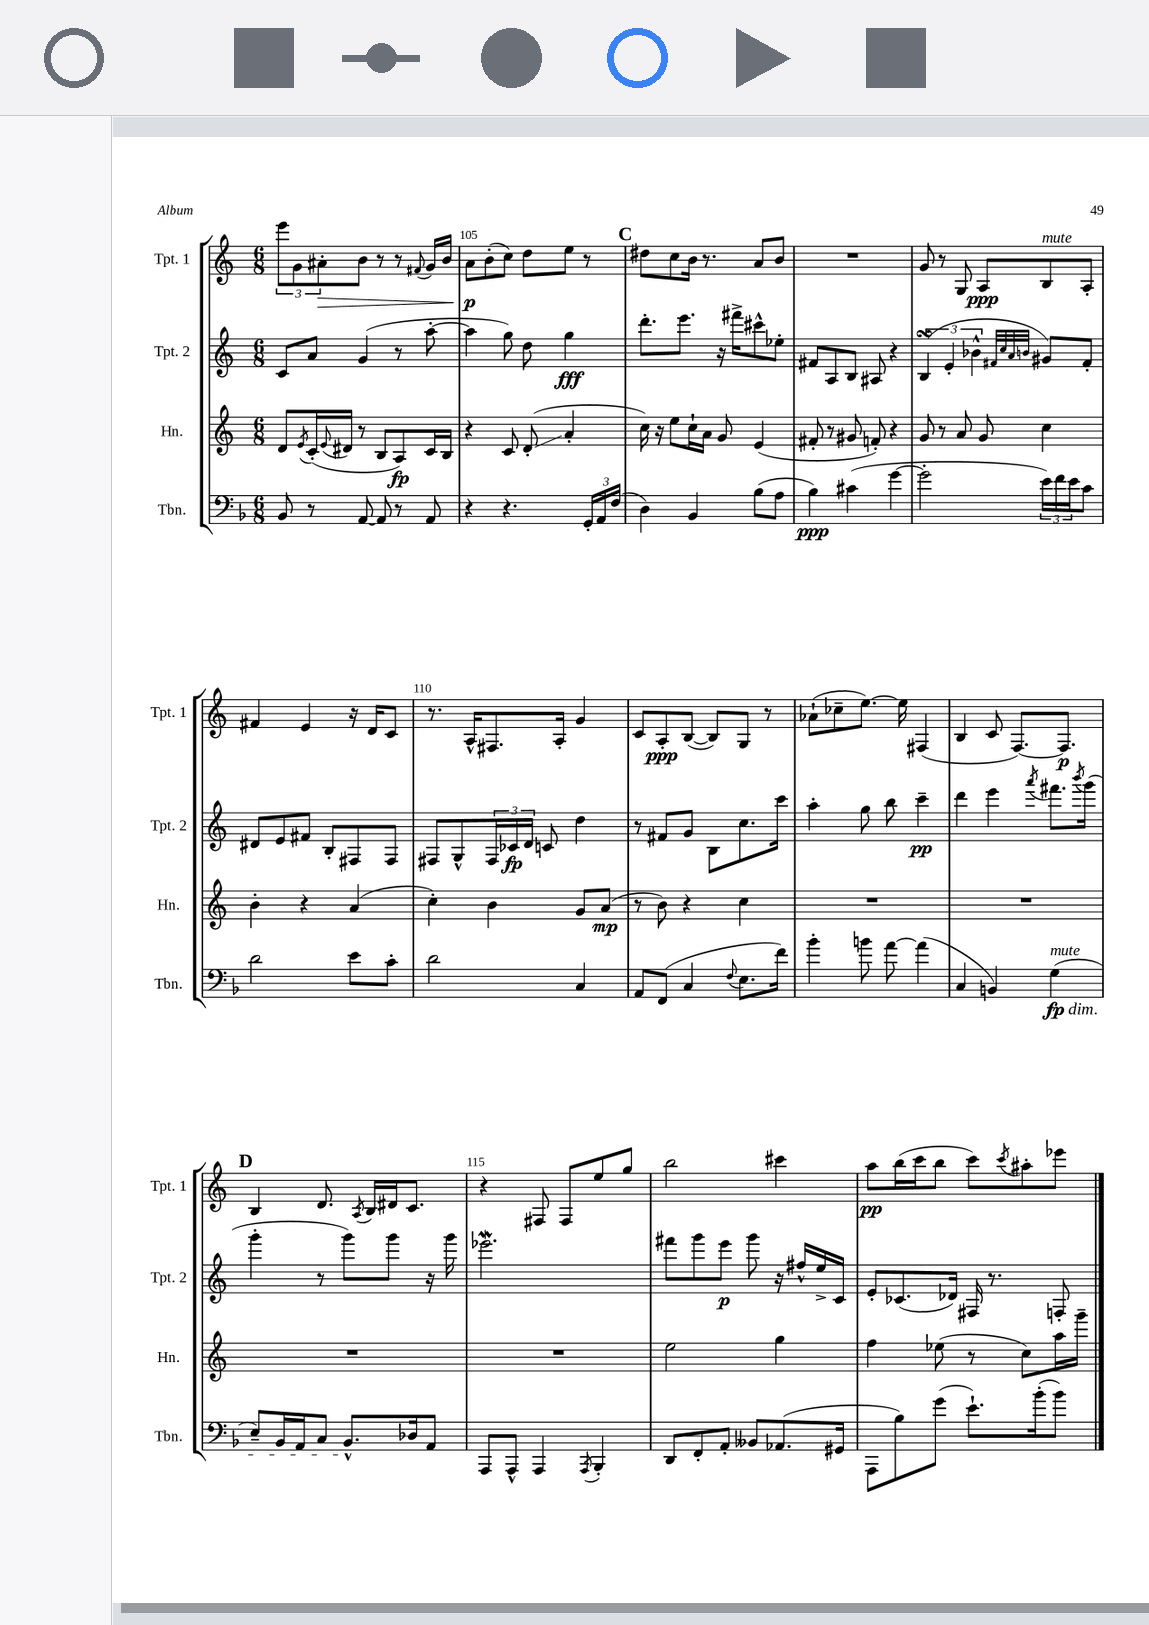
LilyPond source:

<<
\new StaffGroup <<
\new Staff = "s0" \with { instrumentName = "Tpt. 1" shortInstrumentName = "Tpt. 1" } {
    \clef treble \key c \major \numericTimeSignature \time 6/8
    \tuplet 3/2 { e'''8 g'8 ais'8-.\> } b'8 r8 r8 \appoggiatura { fis'8 } g'16 b'16 |
    a'8\p\! b'8-.( c''8) d''8 e''8 r8 |
    \mark \markup { \bold "C" } dis''8 c''8 b'16 r8. a'8 b'8 |
    R2. |
    g'8 r8 g8 a8\ppp b8^\markup { \italic "mute" } a8-. |
    fis'4 e'4 r16 d'16 c'8 |
    r8. a16-^ fis8. a16-. g'4 |
    c'8 a8-.\ppp b8~( b8) g8 r8 |
    aes'8-!( ces''8-- e''8.~) e''16 fis4( |
    b4 c'8 f8.~) f8.\p |
    \mark \markup { \bold "D" } b4 d'8. \acciaccatura { a8 } b16 dis'16 c'8. |
    r4 fis8 fis8 e''8 g''8 |
    b''2 cis'''4 |
    a''8\pp b''16( c'''16 b''8 c'''8) \acciaccatura { c'''8 } ais''8-. ees'''8 \bar "|." |
}
\new Staff = "s1" \with { instrumentName = "Tpt. 2" shortInstrumentName = "Tpt. 2" } {
    \clef treble \key c \major \numericTimeSignature \time 6/8
    c'8 a'8 g'4( r8 a''8~-. |
    a''4 g''8) d''8 g''4\fff |
    \mark \markup { \bold "C" } d'''8.-. e'''8. r16 fis'''16-> cis'''8-^ ees''8-. |
    fis'8 a8 b8 ais8 r4 |
    \tuplet 3/2 { b4\turn( e'4-. bes'4-^ } \grace { fis'32 c''32 a'32 b'32 } gis'8) fis'8-. |
    dis'8 e'8 fis'8 b8-. fis8 fis8 |
    fis8 g8-^ \tuplet 3/2 { fis16 ces'16\fp d'16 } c'8 d''4 |
    r8 fis'8 g'8 b8 c''8. c'''16 |
    a''4-. g''8 b''8 c'''4--\pp |
    d'''4 e'''4 \acciaccatura { a'''8 } fis'''8. \acciaccatura { b'''8 } g'''16( |
    \mark \markup { \bold "D" } g'''4-. r8 g'''8) g'''8 r16 g'''16 |
    ees'''2.\mordent |
    fis'''8 g'''8 e'''8\p g'''8 r16 fis''16-^ e''16-> c'16 |
    e'8-. ces'8.( des'16) fis16 r8. f8-. \bar "|." |
}
\new Staff = "s2" \with { instrumentName = "Hn." shortInstrumentName = "Hn." } {
    \clef treble \key c \major \numericTimeSignature \time 6/8
    d'8 \acciaccatura { e'8 } c'16-.( \appoggiatura { e'8 } dis'16 r8 b8 a8\fp) c'16 b16 |
    r4 c'8 d'8-.\glissando( a'4-. |
    \mark \markup { \bold "C" } c''16) r16 e''8 c''16-! a'16 g'8 e'4( |
    fis'8-. r8 gis'8 f'8-.) r4 |
    g'8 r8 a'8 g'8 c''4 |
    b'4-. r4 a'4( |
    c''4-.) b'4 g'8 a'8\mp( |
    r8 b'8) r4 c''4 |
    R2. |
    R2. |
    \mark \markup { \bold "D" } R2. |
    R2. |
    e''2 g''4 |
    f''4 ees''8( r8 c''8) a''16 g'''16-- \bar "|." |
}
\new Staff = "s3" \with { instrumentName = "Tbn." shortInstrumentName = "Tbn." } {
    \clef bass \key f \major \numericTimeSignature \time 6/8
    bes,8 r8 a,8~ a,8 r8 a,8 |
    r4 r4. \tuplet 3/2 { g,16-. a,16 f16( } |
    \mark \markup { \bold "C" } d4) bes,4 bes8( a8 |
    bes4\ppp) cis'4( g'4~ |
    g'2-. \tuplet 3/2 { e'16) f'16 e'16 } c'8 |
    d'2 e'8 c'8-. |
    d'2 c4 |
    a,8 f,8( c4 \appoggiatura { f8 } e8. f'16) |
    bes'4-. b'8 a'8~ a'4( |
    c4 b,4) g4\fp\dim^\markup { \italic "mute" }( |
    \mark \markup { \bold "D" } e8--) bes,16 a,16 c8 bes,8.-^\! des16 a,8 |
    a,,8 a,,8-^ a,,4 \acciaccatura { a,,8 } bes,,4-. |
    d,8 f,8-. a,8-. beses,8 aes,8.( gis,16 |
    a,,8 bes8) g'8( e'8.-!) bes'16-.( bes'8) \bar "|." |
}
>>
>>
\layout { \context { \Score currentBarNumber = #104 \override BarNumber.break-visibility = ##(#f #t #t) barNumberVisibility = #(every-nth-bar-number-visible 5) } }
